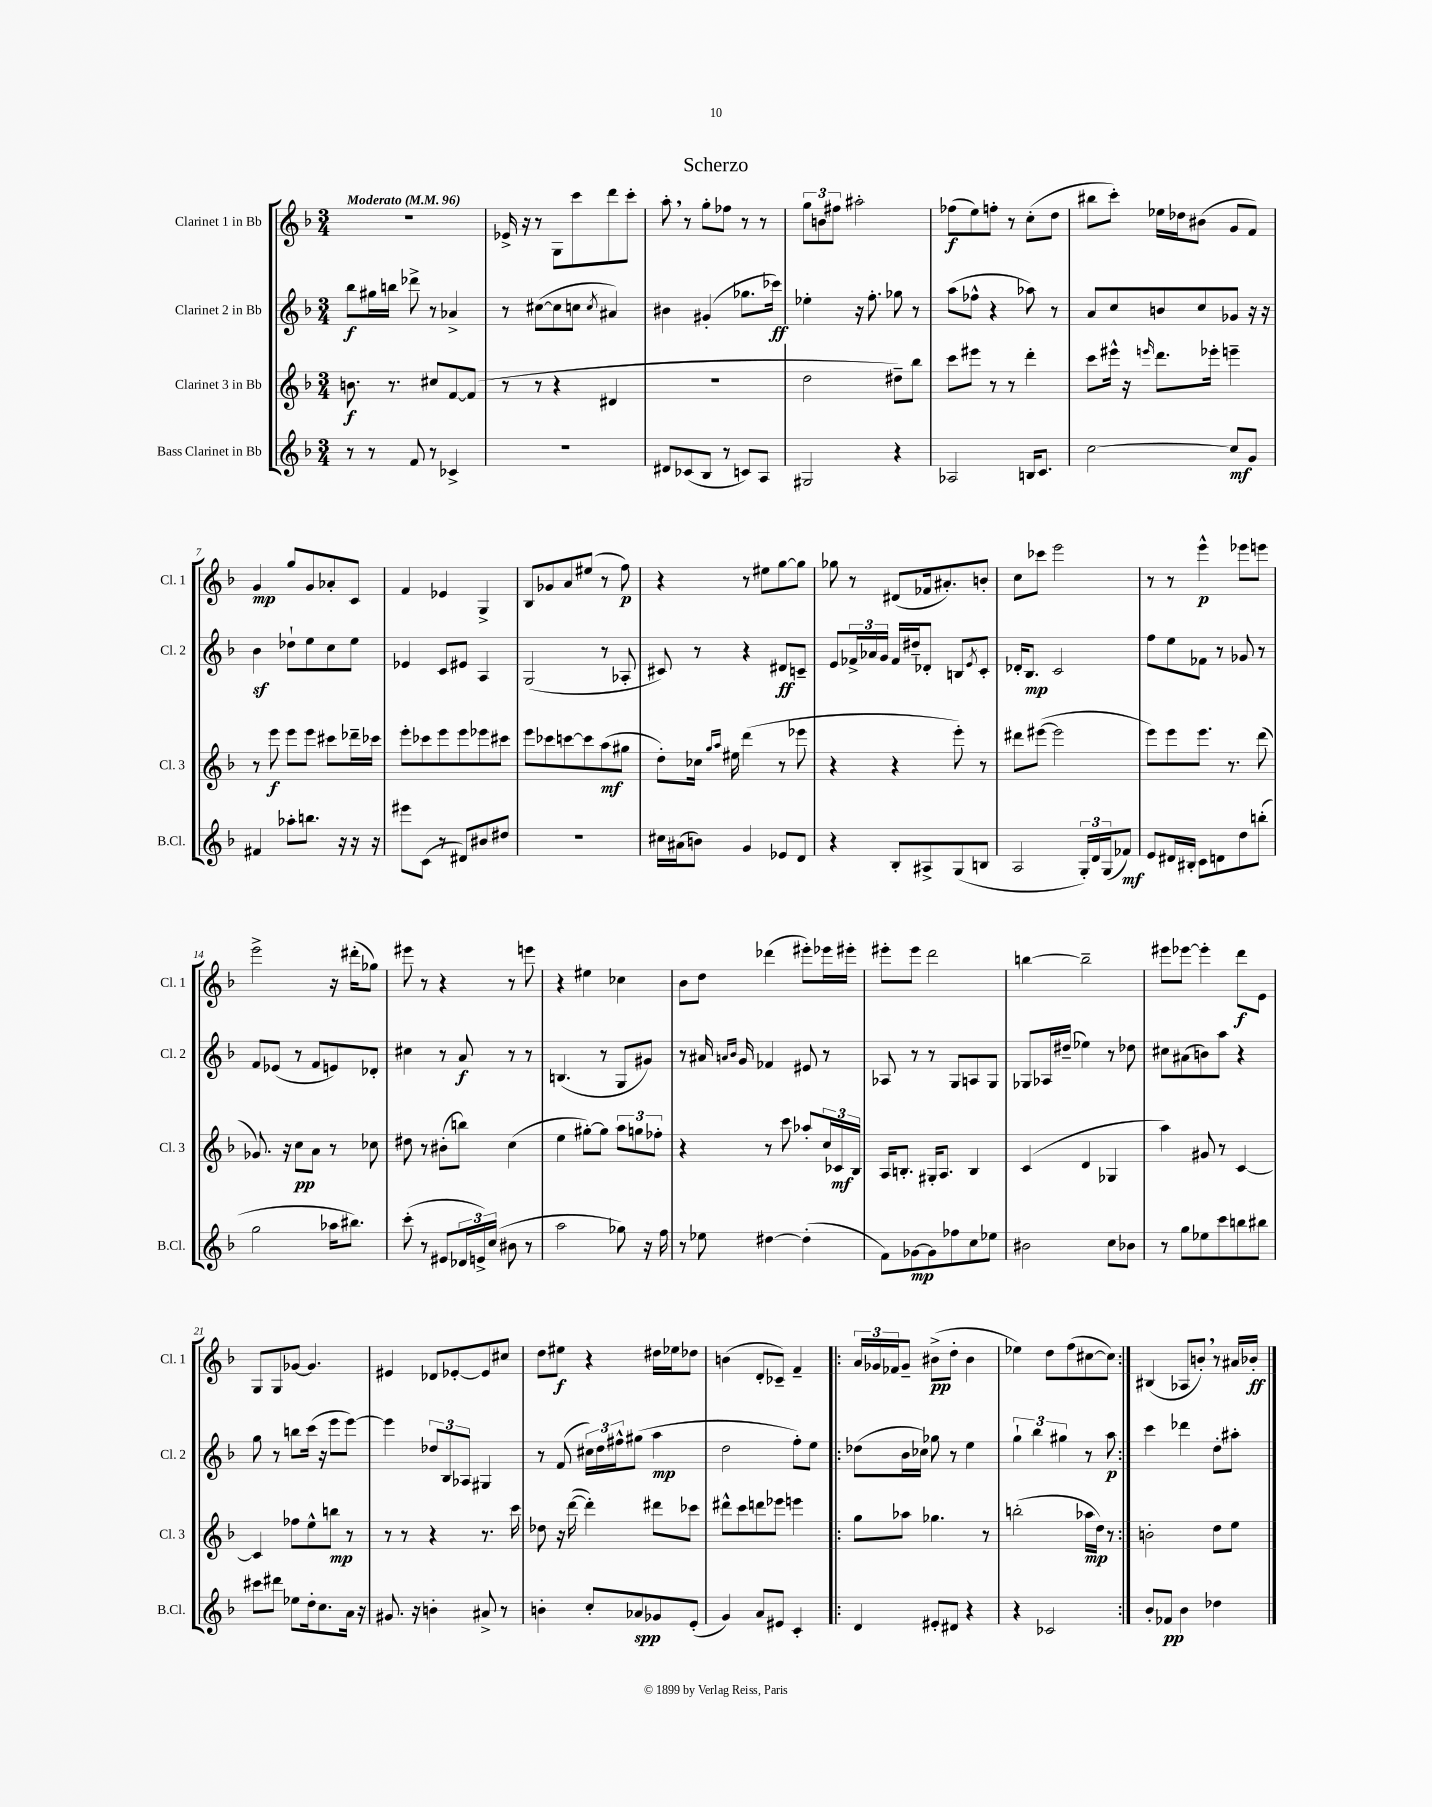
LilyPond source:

\header { title = "Scherzo" }
<<
\new StaffGroup <<
\new Staff = "s0" \with { instrumentName = "Clarinet 1 in Bb" shortInstrumentName = "Cl. 1" } {
    \clef treble \key f \major \numericTimeSignature \time 3/4 \tempo "Moderato" 4 = 96
    R2. |
    ees'16-> r16 r8 g8 c'''8 d'''8 c'''8-. |
    a''8-. \breathe r8 g''8-. fes''8 r8 r8 |
    \tuplet 3/2 { g''8 b'8 fis''8 } ais''2-. |
    fes''8\f( e''8) f''8-. r8 c''8-.( d''8 |
    bis''8 c'''8-.) ees''16 des''16 bis'8( g'8 f'8) |
    g'4\mp g''8 g'8 aes'8-. c'8 |
    f'4 ees'4 g4-> |
    bes8 ges'8 a'8 eis''8( r8 f''8\p) |
    r4 r8 eis''8 g''8~ g''8 |
    ges''8 r8 dis'8( fes'16 ais'8.-.) b'8-. |
    c''8 ces'''8 e'''2 |
    r8 r8 e'''4-^\p ees'''8 e'''8 |
    e'''2-> r16 dis'''16-.( ges''8) |
    eis'''8 r8 r4 r8 e'''8 |
    r4 eis''4 ces''4 |
    bes'8 d''8 des'''4( eis'''8-.) ees'''16 eis'''16-. |
    eis'''8-. eis'''8 d'''2 |
    b''4~ b''2-- |
    eis'''8 ees'''8~ ees'''4-. d'''8\f e'8 |
    g8 g8 ges'8~ ges'4. |
    eis'4 des'8 ees'8~-. ees'8 cis''8 |
    d''8 eis''8\f r4 dis''16 ees''16 des''8 |
    b'4( d'8-. ces'8--) f'4-- |
    \repeat volta 2 { \tuplet 3/2 { a'16 ges'16 fes'16 } ges'8-- bis'8->\pp( d''8-. bis'4 |
    ees''4) d''8 f''8( cis''8~ cis''8) | }
    bis4( aes8 b'8-.) \breathe r8 ais'16 bes'16-.\ff \bar "|." |
}
\new Staff = "s1" \with { instrumentName = "Clarinet 2 in Bb" shortInstrumentName = "Cl. 2" } {
    \clef treble \key f \major \numericTimeSignature \time 3/4
    bes''8\f gis''16 b''16 des'''8-> r8 aes'4-> |
    r8 cis''8~( cis''8 c''8 \acciaccatura { c''8 } ais'4) |
    bis'4 gis'4-.( ges''8. ces'''16\ff) |
    ees''4-. r16 f''8.-. ges''8 r8 |
    a''8( fes''8-^ r4 aes''8) r8 |
    a'8 c''8 b'8 c''8 ges'8 r16 r16 |
    bes'4\sf des''8-! e''8 c''8 e''8 |
    ees'4 c'8 eis'8 a4 |
    g2( r8 aes8-. |
    cis'8) r8 r4 dis'8\ff c'8-- |
    e'8 \tuplet 3/2 { fes'16-> aes'16 g'16 } fes'16 dis''16-- des'8-. b8 \acciaccatura { e'8 } c'8-. |
    des'16-. bes8.\mp c'2 |
    f''8 e''8 fes'8 r8 ges'8 r8 |
    f'8 ees'8( r8 f'8 e'8) des'8-. |
    cis''4 r8 a'8\f r8 r8 |
    b4.( r8 g8 gis'8) |
    r8 ais'16 \grace { a'16 bes'16 } g'16 fes'4 eis'8 r8 |
    aes8 r8 r8 g8 a8 g8 |
    ges8 aes16 dis''16--( ees''4) r8 des''8 |
    cis''8 ais'8( b'8) a''8 r4 |
    g''8 r8 b''8 c'''16( r16 e'''8 e'''8~) |
    e'''4 \tuplet 3/2 { des''8 bes8 aes8 } gis4 |
    r8 f'8( \tuplet 3/2 { cis''16) d''16 fis''16-^ } gis''8( a''4\mp |
    d''2 f''8-.) e''8 |
    \repeat volta 2 { des''8( bes'16 ces''16) ges''8 r8 e''4 |
    \tuplet 3/2 { g''4-! bes''4 gis''4 } r8 a''8\p | }
    c'''4 des'''4 d''8-. ais''8-. \bar "|." |
}
\new Staff = "s2" \with { instrumentName = "Clarinet 3 in Bb" shortInstrumentName = "Cl. 3" } {
    \clef treble \key f \major \numericTimeSignature \time 3/4
    b'8.\f r8. cis''8 f'8~ f'8( |
    r8 r8 r4 dis'4 |
    R2. |
    d''2 dis''8--) bes''8 |
    c'''8 eis'''8 r8 r8 d'''4-. |
    c'''8 eis'''16-^ r16 \grace { e'''16 } d'''8. ees'''16-. e'''4-- |
    r8 e'''8\f e'''8 e'''8 cis'''8 des'''16-- ces'''16 |
    e'''8-. ces'''8 e'''8 e'''8 ees'''8 cis'''8 |
    e'''8 ces'''8 c'''8~ c'''8 a''8\mf( gis''8 |
    d''8-.) ces''16 \grace { g''16 a''16 } eis''16 d'''4( r8 ees'''8 |
    r4 r4 e'''8-.) r8 |
    dis'''8 eis'''8~( eis'''2 |
    e'''8) e'''8 e'''8. r8. d'''8( |
    ges'8.) r16 c''8\pp a'8 r8 ces''8 |
    dis''8 r8 bis'8-.( b''8) c''4( |
    e''4 gis''8~-.) gis''8 \tuplet 3/2 { a''8 g''8 fes''8-. } |
    r4 r8 c'''8 aes''8-. \tuplet 3/2 { c''16 ces'16\mf bes16 } |
    a16 b8.-. gis16-. a8. b4 |
    c'4( d'4 ges4 |
    a''4) gis'8 r8 c'4~ |
    c'4 fes''8 e''8-^ b''8\mp r8 |
    r8 r8 r4 r8. c'''16 |
    des''8 r16 d'''16~( d'''4-.) dis'''8 ces'''8 |
    dis'''8-^ c'''8 d'''8 ees'''8 e'''4 |
    \repeat volta 2 { g''8 aes''8 ges''4. r8 |
    b''2-.( aes''16\mp d''16) r8 | }
    b'2-. d''8 e''8 \bar "|." |
}
\new Staff = "s3" \with { instrumentName = "Bass Clarinet in Bb" shortInstrumentName = "B.Cl." } {
    \clef treble \key f \major \numericTimeSignature \time 3/4
    r8 r8 f'8 r8 ces'4-> |
    R2. |
    dis'8 ces'8( bes8 r8 c'8) a8 |
    gis2 r4 |
    aes2 b16 c'8. |
    c''2~ c''8\mf g'8 |
    fis'4 aes''8-. b''8. r16 r16 r16 |
    eis'''8 c'8( r8 dis'8) bis'8 dis''8 |
    R2. |
    cis''16 ais'16( b'8) g'4 ees'8 d'8 |
    r4 bes8-. ais8-> g8( b8 |
    a2 \tuplet 3/2 { g16-.) d'16 g16( } fes'8\mf) |
    e'8 dis'16 bis16-. c'8 d'8 d''8 b''8-.( |
    g''2 aes''16 bis''8.) |
    c'''8-.( r8 eis'8 \tuplet 3/2 { des'16 e'16->) c''16( } bis'8 r8 |
    a''2 ges''8) r16 f''16 |
    r8 ees''8 dis''4~ dis''4-.( |
    f'8) ges'8~\mp ges'8 fes''8 c''8 ees''8 |
    bis'2 c''8 bes'8 |
    r8 g''8 ees''8 c'''8 b''8 bis''8 |
    cis'''8 dis'''8 ees''8 d''16-. c''8. a'16 r16 |
    gis'8. r16 b'4-. ais'8-> r8 |
    b'4-. c''8-. aes'8\spp ges'8 e'8-.( |
    g'4) a'8 eis'8 c'4-. |
    \repeat volta 2 { d'4 eis'8-. dis'8 r4 |
    r4 ces'2 | }
    bes'8-. fes'8\pp bes'4 des''4 \bar "|." |
}
>>
>>
